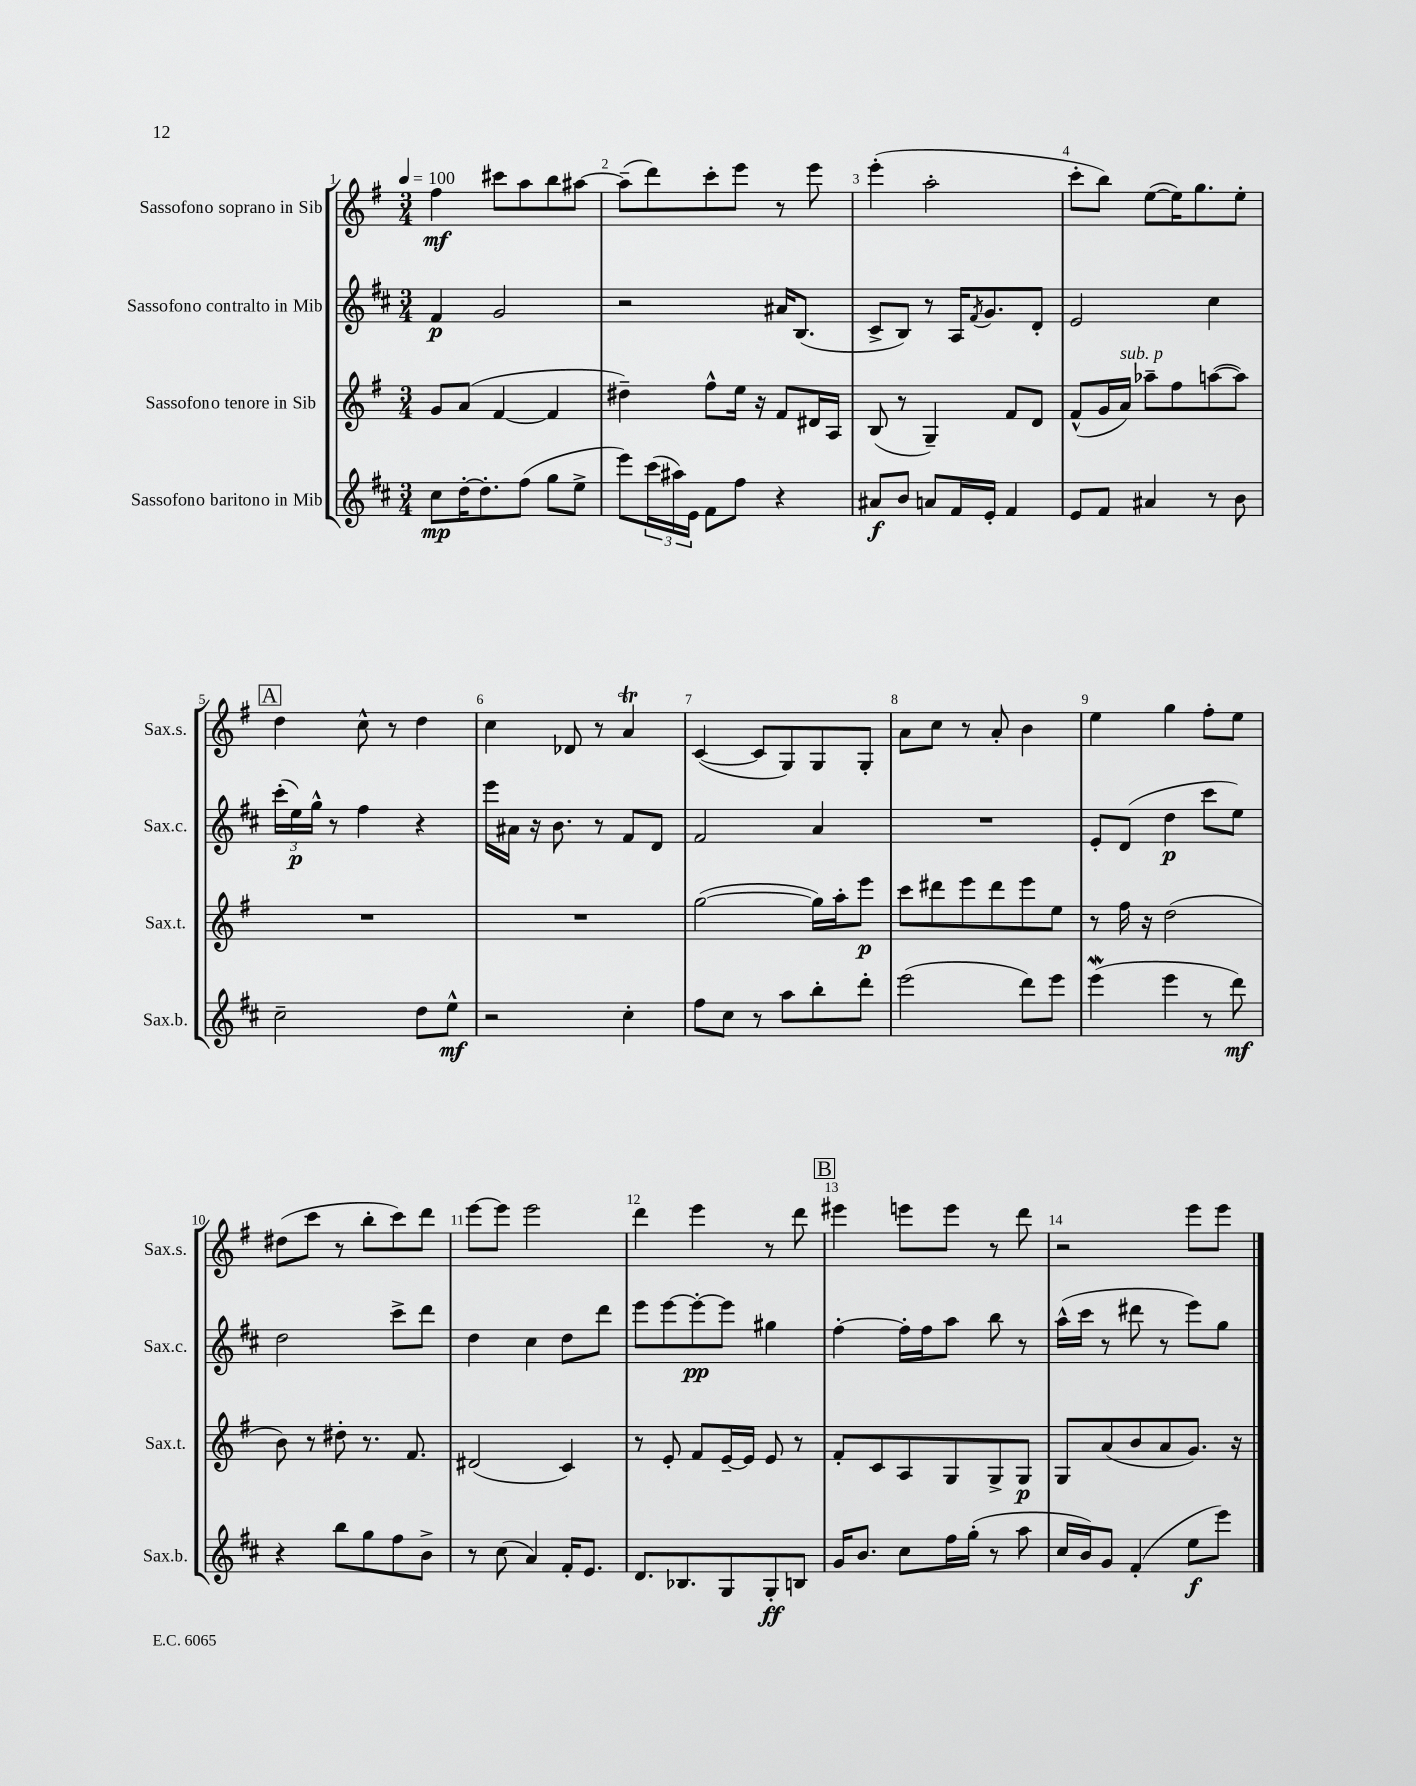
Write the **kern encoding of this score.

**kern	**kern	**kern	**kern
*staff4	*staff3	*staff2	*staff1
*clefG2	*clefG2	*clefG2	*clefG2
*k[f#c#]	*k[f#]	*k[f#c#]	*k[f#]
*M3/4	*M3/4	*M3/4	*M3/4
*MM100	*MM100	*MM100	*MM100
8cc#	8g	4f#	4ff#
[16dd'	(8a	.	.
8.dd']	.	.	.
.	[4f#	2g	8ccc#
(8ff#	.	.	8aa
8gg	4f#]	.	8bb
8ee^	.	.	[8aa#
=	=	=	=
8eee)	4dd#~)	2r	(8aa#~]
(24ccc#	.	.	8ddd)
24aa#)	.	.	.
24e	.	.	.
8f#	8ff#^^	.	8ccc'
8ff#	16ee	.	8eee
.	16r	.	.
4r	8f#	16a#	8r
.	.	(8.B	.
.	16d#	.	8eee
.	16A	.	.
=	=	=	=
8a#	(8B	8c#^	(4eee'
8b	8r	8B)	.
8a	4G~)	8r	2aa'
16f#	.	16A	.
.	.	8qf#	.
16e'	.	8.g	.
4f#	8f#	.	.
.	8d	8d'	.
=	=	=	=
8e	(8f#^^	2e	8ccc'
8f#	16g	.	8bb)
.	16a)	.	.
4a#	8aa-~	.	([8ee
.	8ff#	.	16ee])
.	.	.	8.gg
8r	([8aa	4cc#	.
8b	8aa])	.	8ee'
=	=	=	=
2cc#~	2.r	(24ccc#'	4dd
.	.	24ee)	.
.	.	24gg^^	.
.	.	8r	.
.	.	4ff#	8cc^^
.	.	.	8r
8dd	.	4r	4dd
8ee^^	.	.	.
=	=	=	=
2r	2.r	16eee	4cc
.	.	16a#	.
.	.	16r	.
.	.	8.b	.
.	.	.	8d-
.	.	8r	8r
4cc#'	.	8f#	4a
.	.	8d	.
=	=	=	=
8ff#	([2gg	2f#	([4c
8cc#	.	.	.
8r	.	.	8c]
8aa	.	.	8G)
8bb'	16gg])	4a	8G
.	16aa'	.	.
8ddd'	8eee	.	8G'
=	=	=	=
(2eee	8ccc	2.r	8a
.	8ddd#	.	8cc
.	8eee	.	8r
.	8ddd#	.	8a'
8ddd)	8eee	.	4b
8eee	8ee	.	.
=	=	=	=
(4eee	8r	8e'	4ee
.	16ff#	(8d	.
.	16r	.	.
4eee	(2dd	4dd	4gg
8r	.	8ccc#	8ff#'
8ddd)	.	8ee)	8ee
=	=	=	=
4r	8b)	2dd	(8dd#
.	8r	.	8ccc
8bb	8dd#'	.	8r
8gg	8.r	.	8bb'
8ff#	.	8ccc#^	8ccc)
.	8.f#	.	.
8b^	.	8ddd	8ddd
=	=	=	=
8r	(2d#	4dd	[8eee
(8cc#	.	.	8eee]
4a)	.	4cc#	2eee
16f#'	4c)	8dd	.
8.e	.	.	.
.	.	8ddd	.
=	=	=	=
8.d	8r	8eee	4ddd
.	8e'	[8eee	.
8.B-	.	.	.
.	8f#	8eee'_	4eee
8G	[16e~	8eee]	.
.	16e]	.	.
8G'	8e	4gg#	8r
8B	8r	.	8ddd
=	=	=	=
16g	8f#'	[4ff#'	4eee#
8.b	.	.	.
.	8c	.	.
8cc#	8A	16ff#']	8eee
.	.	16ff#	.
16ff#	8G	8aa	8eee
(16gg'	.	.	.
8r	8G^	8bb	8r
8aa	8G	8r	8ddd
=	=	=	=
16cc#	8G	(16aa^^	2r
16b)	.	16ccc#	.
8g	(8a	8r	.
(4f#'	8b	8ddd#	.
.	8a	8r	.
8ee	8.g)	8eee)	8eee
8eee)	.	8gg	8eee
.	16r	.	.
==	==	==	==
*-	*-	*-	*-
